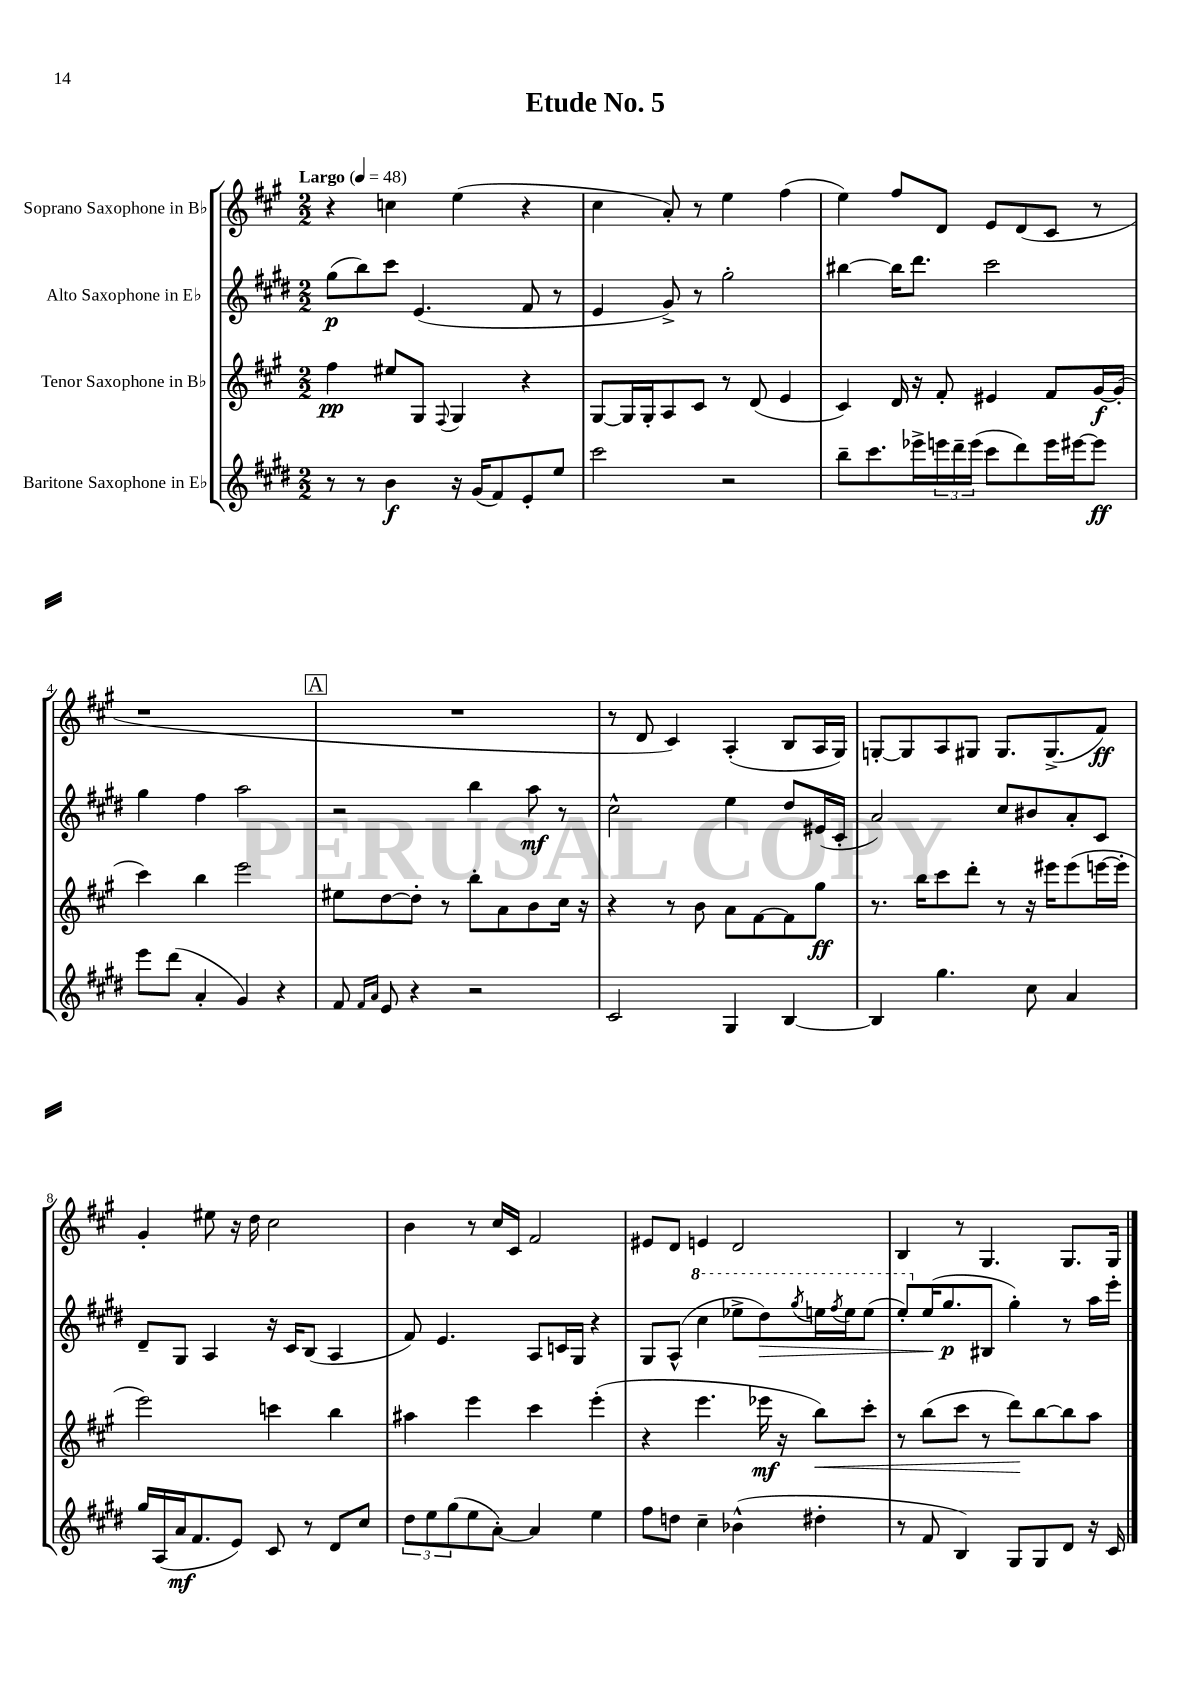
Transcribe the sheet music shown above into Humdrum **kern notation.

**kern	**kern	**kern	**kern
*staff4	*staff3	*staff2	*staff1
*clefG2	*clefG2	*clefG2	*clefG2
*k[f#c#g#d#]	*k[f#c#g#]	*k[f#c#g#d#]	*k[f#c#g#]
*M2/2	*M2/2	*M2/2	*M2/2
*MM48	*MM48	*MM48	*MM48
8r	4ff#	(8gg#	4r
8r	.	8bb)	.
4b	8ee#	8ccc#	4cc
.	8G#	(4.e	.
.	8qqF#	.	.
16r	4G#	.	(4ee
(16g#	.	.	.
8f#)	.	.	.
8e'	4r	8f#	4r
8ee	.	8r	.
=	=	=	=
2ccc#	[8G#	4e	4cc#
.	16G#]	.	.
.	16G#'	.	.
.	8A	8g#^)	8a')
.	8c#	8r	8r
2r	8r	2gg#'	4ee
.	(8d	.	.
.	4e	.	(4ff#
=	=	=	=
8bb~	4c#)	[4bb#	4ee)
8.ccc#	.	.	.
.	16d	16bb#]	8ff#
16eee-^	16r	8.ddd#	.
24eee	8f#'	.	8d
24ddd#~	.	.	.
(24eee	.	.	.
8ccc#	4e#	2ccc#	8e
8ddd#)	.	.	(8d
16eee	8f#	.	8c#
[16eee#	.	.	.
8eee#]	[16g#	.	8r
.	(16g#']	.	.
=	=	=	=
8eee	4ccc#)	4gg#	1r
(8ddd#	.	.	.
4a'	4bb	4ff#	.
4g#)	2eee	2aa	.
4r	.	.	.
=	=	=	=
8f#	8ee#	2r	1r
16qqf#	.	.	.
16qqa	.	.	.
8e	[8dd	.	.
4r	8dd']	.	.
.	8r	.	.
2r	8bb'	4bb	.
.	8a	.	.
.	8b	8aa	.
.	16cc#	8r	.
.	16r	.	.
=	=	=	=
2c#	4r	2cc#^^	8r
.	.	.	8d
.	8r	.	4c#)
.	8b	.	.
4G#	8a	4ee	(4A'
.	[8f#	.	.
[4B	8f#]	8dd#	8B
.	8gg#	(16e#	16A
.	.	16c#'	16G#)
=	=	=	=
4B]	8.r	2a)	[8G'
.	.	.	8G]
.	16bb	.	.
4.gg#	8ccc#	.	8A
.	8ddd'	.	8G#
.	8r	8cc#	8.G#
8cc#	16r	8b#	.
.	16eee#	.	(8.G#^
4a	(8eee#	8a'	.
.	[16eee	8c#	8f#)
.	16eee']	.	.
=	=	=	=
16gg#	2eee)	8d#~	4g#'
(16A	.	.	.
16a	.	8G#	.
8.f#	.	.	.
.	.	4A	8ee#
8e)	.	.	16r
.	.	.	16dd
8c#	4ccc	16r	2cc#
.	.	16c#	.
8r	.	(8B	.
8d#	4bb	4A	.
8cc#	.	.	.
=	=	=	=
12dd#	4aa#	8f#)	4b
12ee	.	.	.
.	.	4.e	.
(12gg#	.	.	.
8ee	4eee	.	8r
[8a')	.	.	16cc#
.	.	.	16c#
4a]	4ccc#	8A	2f#
.	.	16c	.
.	.	16G#	.
4ee	(4eee'	4r	.
=	=	=	=
8ff#	4r	8G#	8e#
8dd	.	(8A^^	8d
4cc#~	4.eee	4ccc#	4e
(4b-^^	.	8eee-^	2d
.	16eee-	8ddd#)	.
.	16r	.	.
.	.	8qggg#	.
4dd#'	8bb)	16eee	.
.	.	8qfff#	.
.	.	16eee	.
.	8ccc#'	(8eee	.
=	=	=	=
8r	8r	8eee')	4B
8f#	(8bb	(16ee	.
.	.	8.gg#	.
4B)	8ccc#	.	8r
.	8r	8B#	4.G#
8G#	8ddd)	4gg#')	.
8G#	[8bb	.	.
8d#	8bb]	8r	8.G#
16r	8aa	16aa	.
16c#	.	16eee'	16G#
==	==	==	==
*-	*-	*-	*-
